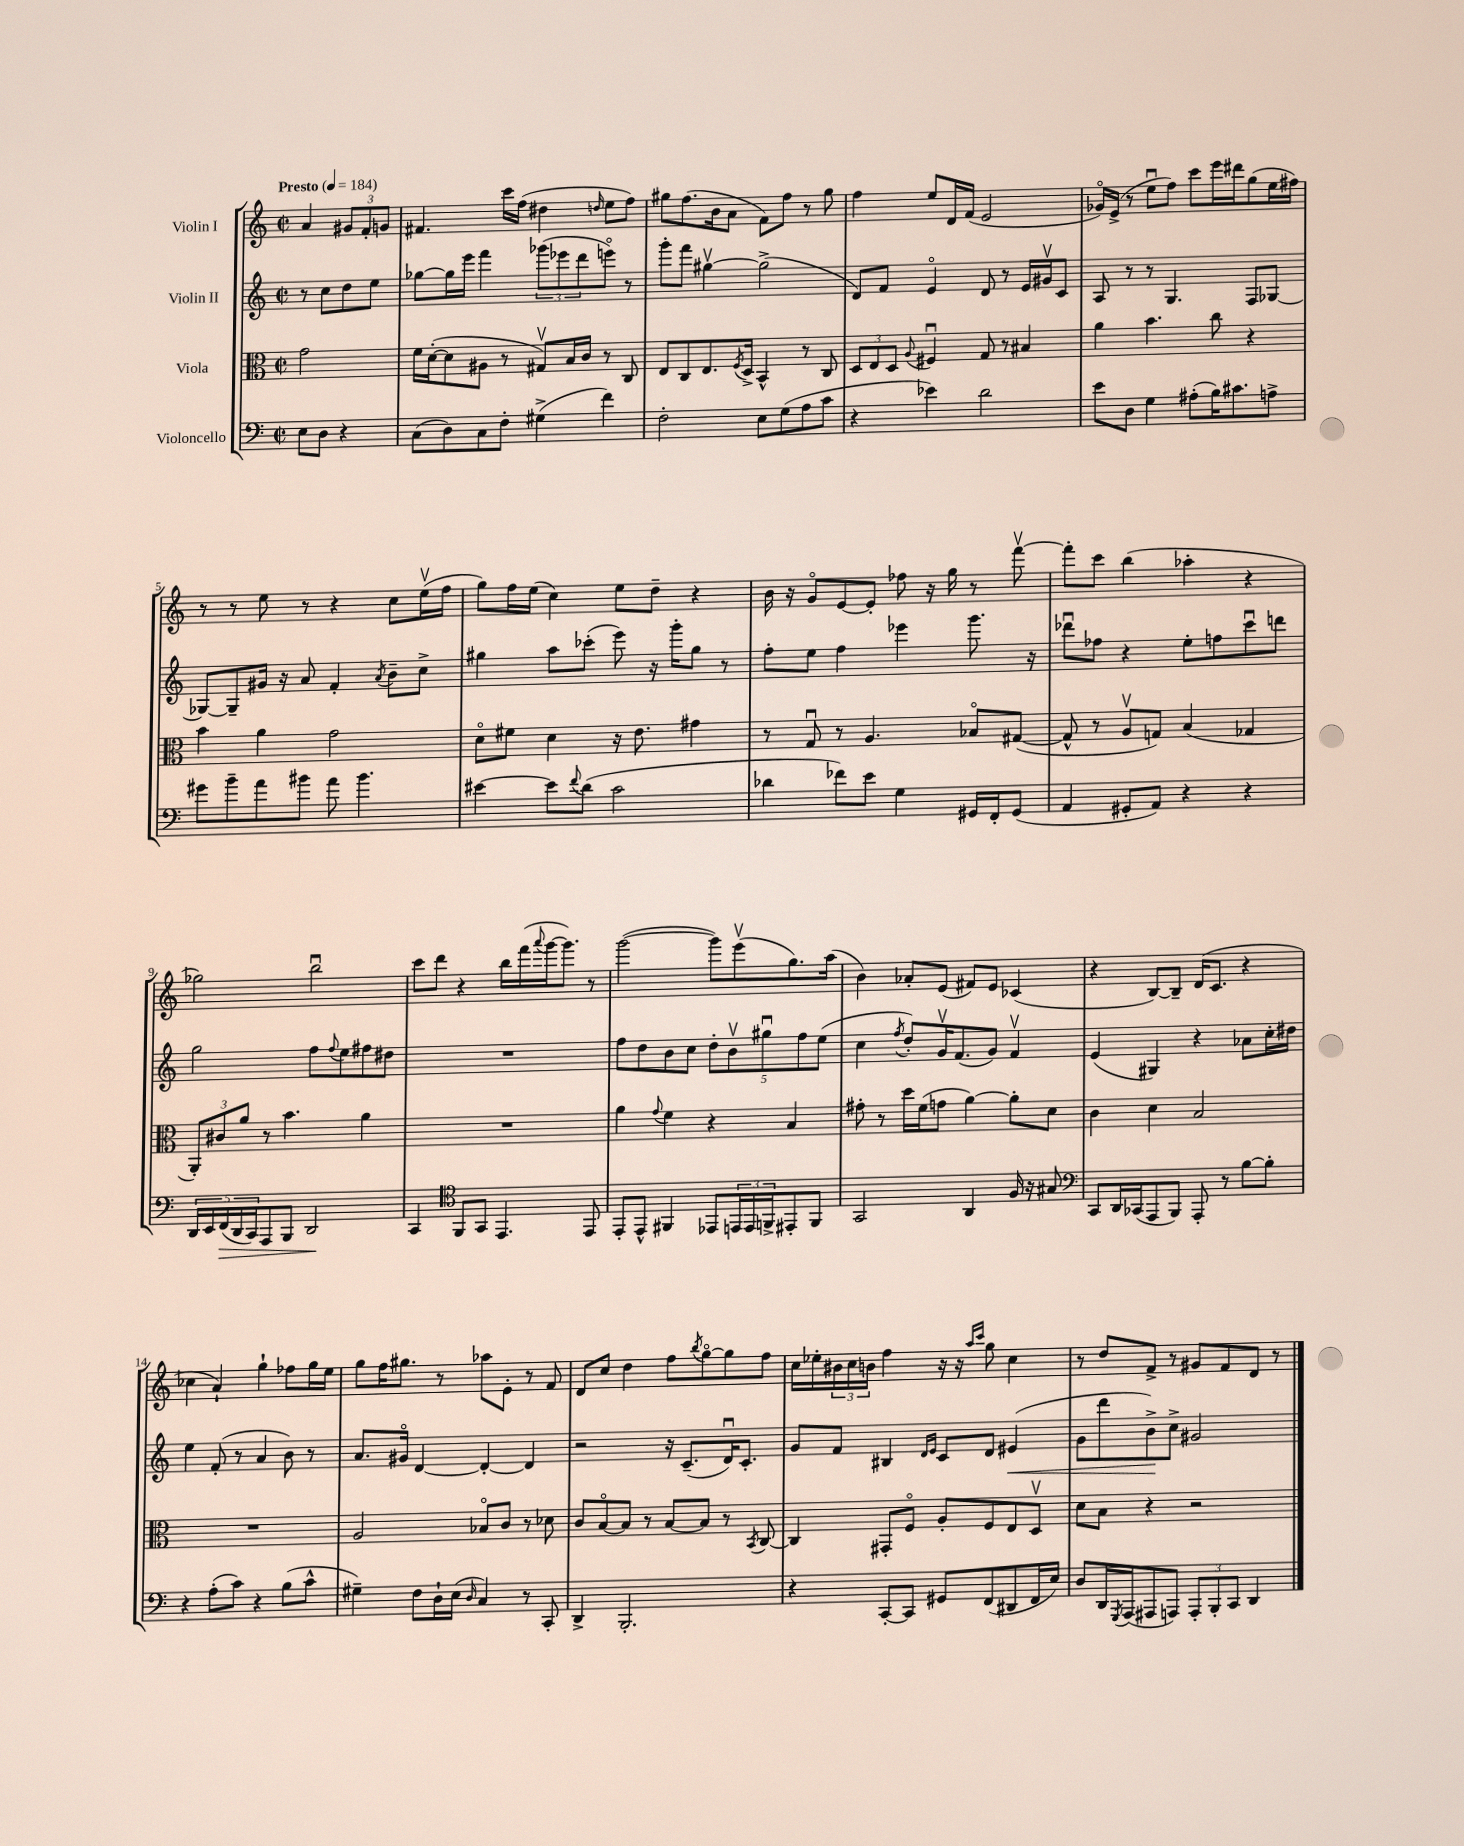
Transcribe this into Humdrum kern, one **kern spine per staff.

**kern	**dynam	**kern	**kern	**dynam	**kern
*part4	*part4	*part3	*part2	*part2	*part1
*staff4	*staff4	*staff3	*staff2	*staff2	*staff1
*I"Violoncello	*	*I"Viola	*I"Violin II	*	*I"Violin I
*clefF4	*	*clefC3	*clefG2	*	*clefG2
*k[]	*	*k[]	*k[]	*	*k[]
*M2/2	*	*M2/2	*M2/2	*	*M2/2
*met(c|)	*	*met(c|)	*met(c|)	*	*met(c|)
*MM184	*	*MM184	*MM184	*	*MM184
=	=	=	=	=	=
!	!	!	!	!	!LO:TX:a:B:t=Presto
8E\L	.	2g\	8r	.	4a/
8D\J	.	.	8cc\L	.	.
4r	.	.	8dd\	.	12g#X/L
.	.	.	.	.	12f'/
.	.	.	8ee\J	.	.
.	.	.	.	.	12gn/J
=1	=1	=1	=1	=1	=1
(8C\L	.	16f\LL	[8gg-X\L	.	4.f#X/
.	.	([16d'\J	.	.	.
8D\)	.	8d\]	16gg-\L]	.	.
.	.	.	16eee\JJ	.	.
8C\	.	8A#X\J	4fff\	.	.
8F'\J	.	8r	.	.	16ccc\LL
.	.	.	.	.	(16ff\JJ
(4G#X^\	.	8G#Xv/L)	(12ggg-X\L	.	4dd#X\
.	.	.	12eee-X\	.	.
.	.	16B/L	.	.	.
.	.	.	12ddd\	.	.
.	.	16c/JJ	.	.	.
.	.	.	.	.	16qqddn/
4f\)	.	8r	8eeen\J)	.	8ee\L
.	.	8C/	8r	.	8ff\J)
=2	=2	=2	=2	=2	=2
2F'\	.	8E/L	8ggg'\L	.	8gg#X\L
.	.	8C/	8fff\J	.	(8.ff\
.	.	8.E/	[4gg#Xv\	.	.
.	.	.	.	.	16b\k
.	.	.	.	.	8a\J
.	.	8qF/	.	.	.
.	.	16D^/Jk	.	.	.
8E\L	.	4BB^^/	(2gg#^\]	.	8f\L)
(8G\	.	.	.	.	8ff\J
8A\	.	8r	.	.	8r
8c\J	.	8C/	.	.	8gg#\
=3	=3	=3	=3	=3	=3
4r	.	12D/L	8d/L)	.	4ff\
.	.	12E/	.	.	.
.	.	.	8f/J	.	.
.	.	12D/J	.	.	.
.	.	8qqA/	.	.	.
4e-X\)	.	4F#Xu/	4e/	.	8ee/L
.	.	.	.	.	16d/L
.	.	.	.	.	(16f/JJ
2d\	.	8G/	8d/	.	2e/
.	.	8r	8r	.	.
.	.	4B#X/	16e/LL	.	.
.	.	.	16g#Xv/J	.	.
.	.	.	8c/J	.	.
=4	=4	=4	=4	=4	=4
8e\L	.	4a\	8A/	.	16g-X/LL)
.	.	.	.	.	(16e^/JJ
8D\J	.	.	8r	.	8r
4G\	.	4.b\	8r	.	8eeu\L
.	.	.	4.G/	.	8ff\J)
(8A#X'\L	.	.	.	.	8ccc\L
16B\K)	.	8cc\	.	.	16eee\L
8.c#X\	.	.	.	.	16ddd#X\J
.	.	4r	8F/L	.	(8gg\
8An^\J	.	.	[8G-X/J	.	16ee\L
.	.	.	.	.	16ff#X\JJ)
!!LO:LB:g=z
=5	=5	=5	=5	=5	=5
8g#X\L	.	4b\	8G-X/L_	.	8r
8b~\	.	.	8G-~/]	.	8r
8a\	.	4a\	16g#X/Jk	.	8ee\
.	.	.	16r	.	.
8b#X\J	.	.	8a/	.	8r
8a\	.	2g\	4f'/	.	4r
4.b#\	.	.	.	.	.
.	.	.	8qa/	.	.
.	.	.	8b~\L	.	8cc\L
.	.	.	8cc^\J	.	(16eev\L
.	.	.	.	.	16ff\JJ
=6	=6	=6	=6	=6	=6
[4e#X\	.	8d\L	4gg#X\	.	8gg\L)
.	.	8f#X\J	.	.	16ff\L
.	.	.	.	.	(16ee\JJ
8e#\L]	.	4d\	8aa\L	.	4cc\)
8qqf/	.	.	.	.	.
(8d\J	.	.	(8ccc-X'\J	.	.
2c\	.	16r	8eee\)	.	8ee\L
.	.	8.e\	.	.	.
.	.	.	16r	.	8dd~\J
.	.	.	16ggg'\KL	.	.
.	.	4g#X\	8gg#\J	.	4r
.	.	.	8r	.	.
=7	=7	=7	=7	=7	=7
4d-X\	.	8r	8ff'\L	.	16b\
.	.	.	.	.	16r
.	.	8Gu/	8ee\J	.	8g/L
8f-X\L)	.	8r	4ff\	.	[8e/
8e\J	.	4.A/	.	.	8e'/J]
4G\	.	.	4eee-X\	.	8ff-X\
.	.	.	.	.	16r
.	.	.	.	.	16gg\
16GG#X/LL	.	8B-X/L	8.ggg\	.	8r
16FF'/J	.	.	.	.	.
(8GG#/J	.	([8G#X/J	.	.	[8fffv\
.	.	.	16r	.	.
=8	=8	=8	=8	=8	=8
4AA/	.	8G#^^/]	8ddd-Xu\L	.	8fff'\L]
.	.	8r	8ff-X\J	.	8ccc\J
8GG#X'/L	.	8Av/L	4r	.	(4bb\
8AA/J)	.	8Gn/J)	.	.	.
4r	.	(4B/	8ee'\L	.	4aa-X'\
.	.	.	8ffn\	.	.
4r	.	4G-X/	8cccu\	.	4r
.	.	.	8dddn\J	.	.
!!LO:LB:g=z
=9	=9	=9	=9	=9	=9
20DD/LL	.	12AA'/L)	2gg\	.	2gg-X\)
20EE/	.	.	.	.	.
.	.	12c#X/	.	.	.
!	!LO:HP:b	!	!	!	!
(20FF/	>	.	.	.	.
20DD/	.	.	.	.	.
.	.	12a/J	.	.	.
20CC/J)	.	.	.	.	.
8AAA/	.	8r	.	.	.
8BBB/J	.	4.b\	.	.	.
2DD/	.	.	8ff\L	.	2bbu\
.	.	.	8qqff/	.	.
.	.	.	8ee\	.	.
.	.	4a\	8ff#X\	.	.
.	.	.	8dd#X\J	.	.
.	]	.	.	.	.
=10	=10	=10	=10	=10	=10
4CC/	.	1r	1r	.	8ccc\L
.	.	.	.	.	8ddd\J
*clefC4	*	*	*	*	*
8FF/L	.	.	.	.	4r
8GG/J	.	.	.	.	.
4.EE/	.	.	.	.	16bb\LL
.	.	.	.	.	(16fff\
.	.	.	.	.	8qqaaa/
.	.	.	.	.	[16ggg\J
.	.	.	.	.	8.ggg\J])
8EE/	.	.	.	.	8r
=11	=11	=11	=11	=11	=11
8EE'/L	.	4a\	8ff\L	.	([2ggg\
8EE^^/J	.	.	8dd\	.	.
.	.	8qqg/	.	.	.
4FF#X/	.	4f\	8b\	.	.
.	.	.	8cc\J	.	.
8EE-X/L	.	4r	10dd'\L	.	8ggg\L])
.	.	.	10bv\	.	.
24EEn/L	.	.	.	.	(8eeev\
24EE/	.	.	.	.	.
.	.	.	10gg#Xu\	.	.
24FFn^/J	.	.	.	.	.
8EE#X'/	.	4B/	.	.	8.gg\)
.	.	.	10ff\	.	.
8FF/J	.	.	.	.	.
.	.	.	(10ee\J	.	.
.	.	.	.	.	(16aa\Jk
=12	=12	=12	=12	=12	=12
2GG/	.	8g#X'\	4cc\	.	4b\)
.	.	8r	.	.	.
.	.	.	8qff/	.	.
.	.	16dd\LL	8dd'/L)	.	8a-X'/L
.	.	(16f\J	.	.	.
.	.	8gn\J	16gv/K	.	(8e/J
.	.	.	(8.f/	.	.
4AA/	.	[4a\)	.	.	8f#X/L)
.	.	.	8g/J)	.	8e/J
16F/	.	8a'\L]	4fv/	.	(4c-X/
16r	.	.	.	.	.
8G#X/	.	8d\J	.	.	.
=13	=13	=13	=13	=13	=13
*clefF4	*	*	*	*	*
8CC/L	.	4c\	(4e/	.	4r
16DD/L	.	.	.	.	.
(16CC-X/J	.	.	.	.	.
8AAA/	.	4d\	4G#X/)	.	[8B/L)
8BBB/J)	.	.	.	.	8B~/J]
8AAA'/	.	2B/	4r	.	(16d/KL
.	.	.	.	.	8.c/J
8r	.	.	.	.	.
[8B\L	.	.	8a-X\L	.	4r
8B'\J]	.	.	16cc'\L	.	.
.	.	.	16dd#X\JJ	.	.
!!LO:LB:g=z
=14	=14	=14	=14	=14	=14
4r	.	1r	4ee\	.	4cc-X\
(8A'\L	.	.	(8f'/	.	4a`/)
8c\J)	.	.	8r	.	.
4r	.	.	4a/	.	4gg`\
(8B\L	.	.	8b\)	.	8ff-X\L
8c^^\J	.	.	8r	.	16gg\L
.	.	.	.	.	16ee\JJ
=15	=15	=15	=15	=15	=15
4G#X~\)	.	2A/	8.a/L	.	8gg\L
.	.	.	.	.	16ff\K
.	.	.	16g#X/Jk	.	8.gg#X\J
8F\L	.	.	[4d/	.	.
16D`\L	.	.	.	.	8r
(16E\JJ	.	.	.	.	.
16qqD/	.	.	.	.	.
4C/)	.	8B-X/L	4d'/_	.	8aa-X\L
.	.	8c/J	.	.	8e'\J
8r	.	8r	4d/]	.	8r
8CC'/	.	8d-X\	.	.	8f/
=16	=16	=16	=16	=16	=16
4DD^/	.	8c/L	2r	.	8d/L
.	.	[8B/	.	.	8cc/J
2.BBB'/	.	8B/J]	.	.	4dd\
.	.	8r	.	.	.
.	.	[8B/L	16r	.	8ff\L
.	.	.	(8.c~/L	.	.
.	.	.	.	.	8qbb/
.	.	8B/J]	.	.	[8gg\
.	.	8r	16du/K)	.	8gg\]
.	.	.	8.c'/J	.	.
.	.	8qBB/	.	.	.
.	.	[8C/	.	.	8ff\J
=17	=17	=17	=17	=17	=17
4r	.	4C/]	8g/L	.	16cc\LL
.	.	.	.	.	16ee-X'\
.	.	.	8f/J	.	24b#X\
.	.	.	.	.	24cc\
.	.	.	.	.	24bn\JJ
[8CC'/L	.	8GG#X'/L	4B#X/	.	4ff\
8CC/J]	.	8F/J	.	.	.
.	.	.	16qqd/LL	.	.
.	.	.	16qqe/JJ	.	.
8GG#X/L	.	8A'/L	8c/L	.	16r
.	.	.	.	.	16r
.	.	.	.	.	16qqaa/LL
.	.	.	.	.	16qqccc/JJ
(8FF/	.	8F/	8d/J	.	8gg\
!	!	!	!	!LO:HP:b	!
8DD#X/	.	8E/	(4e#X/	<	4cc\
16FF/L	.	8Dv/J	.	.	.
16E/JJ)	.	.	.	.	.
=18	=18	=18	=18	=18	=18
8D/L	.	8d\L	8g\L	.	8r
16DD/L	.	8B\J	8ddd\	.	8dd/L
8qGGG/	.	.	.	.	.
(16AAA/J	.	.	.	.	.
8AAA#X/	.	4r	8b^\)	.	8f^/J
8AAAn/J)	.	.	8cc^\J	[	8r
12AAA'/L	.	2r	2g#X/	.	8g#X/L
12BBB'/	.	.	.	.	.
.	.	.	.	.	8f/
12CC/J	.	.	.	.	.
4DD/	.	.	.	.	8d/J
.	.	.	.	.	8r
==	==	==	==	==	==
*-	*-	*-	*-	*-	*-
